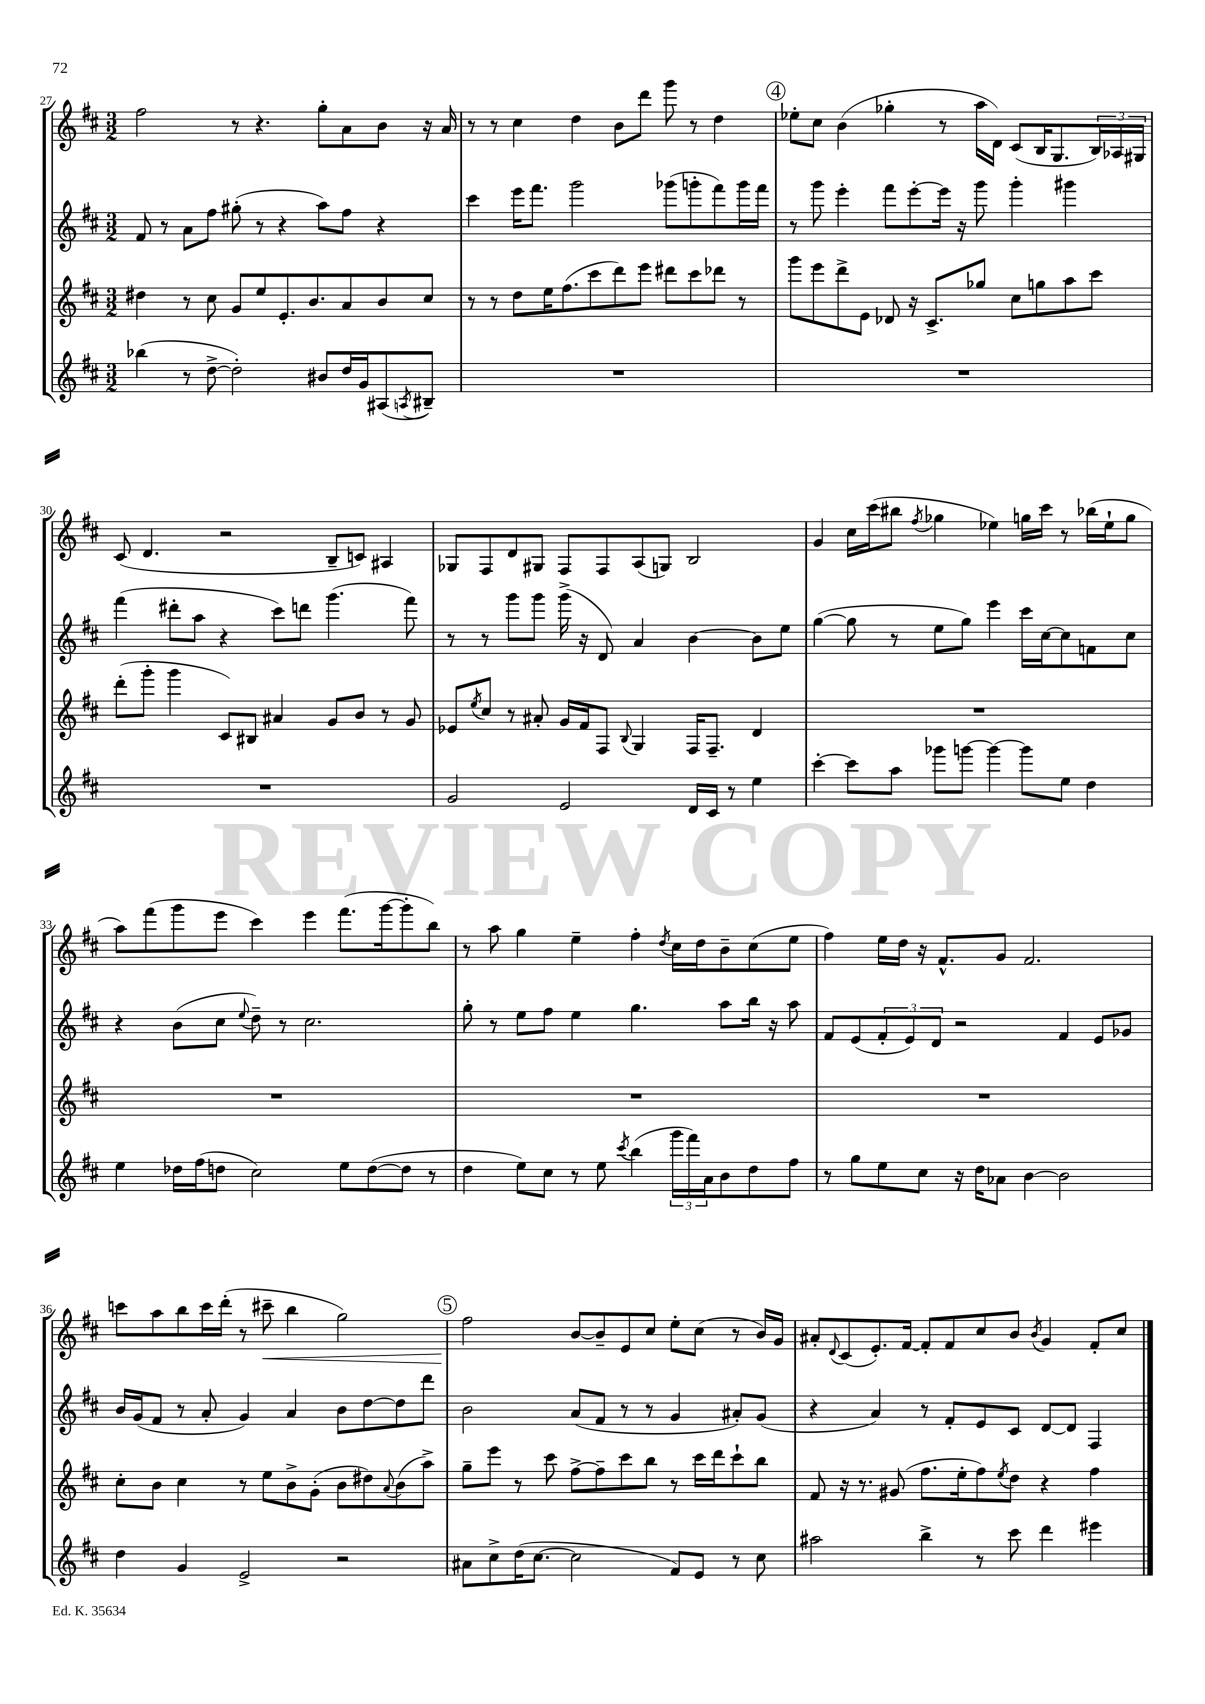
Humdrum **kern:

**kern	**kern	**kern	**kern
*staff4	*staff3	*staff2	*staff1
*clefG2	*clefG2	*clefG2	*clefG2
*k[f#c#]	*k[f#c#]	*k[f#c#]	*k[f#c#]
*M3/2	*M3/2	*M3/2	*M3/2
(4bb-\	4dd#\	8f#/	2ff#\
.	.	8r	.
8r	8r	8a\L	.
[8dd^\	8cc#\	8ff#\J	.
2dd'\])	8g/L	(8gg#'\	8r
.	8ee/	8r	4.r
.	8.e'/	4r	.
.	8.b/	.	.
8b#/L	.	8aa\L)	8gg'\L
16dd/L	8a/	8ff#\J	8a\
16g/J	.	.	.
(8A#/	8b/	4r	8b\J
8qA/	.	.	.
8B#~/J)	8cc#/J	.	16r
.	.	.	16a/
=	=	=	=
1.r	8r	4ccc#\	8r
.	8r	.	8r
.	8dd\L	16eee\LK	4cc#\
.	.	8.fff#\J	.
.	16ee\K	.	.
.	(8.ff#\	.	.
.	.	2ggg\	4dd\
.	8ccc#\	.	.
.	8ddd\)	.	8b\L
.	8eee\J	.	8ddd\J
.	8ddd#\L	(8ggg-\L	8ggg\
.	8ccc#\	8ggg'\	8r
.	8ddd-\J	8fff#\)	4dd\
.	8r	16ggg\L	.
.	.	16fff#\JJ	.
=	=	=	=
1.r	8ggg\L	8r	8ee-'\L
.	8eee\	8ggg\	8cc#\J
.	8ddd^\	4eee'\	(4b\
.	8e\J	.	.
.	8d-/	8fff#\L	4gg-'\
.	16r	[8eee'\	.
.	8.c#^/L	.	.
.	.	16eee\]Jk	8r
.	.	16r	.
.	8gg-/J	8ggg\	16aa\LL
.	.	.	16d\JJ)
.	8cc#\L	4ggg'\	(8c#/L
.	8gg\	.	16B/K
.	.	.	8.G/
.	8aa\	4ggg#\	.
.	8ccc#\J	.	24B/L)
.	.	.	24A-/
.	.	.	24G#/JJ
=	=	=	=
1.r	(8ddd'\L	(4fff#\	(8c#/
.	8ggg'\J	.	4.d/
.	4ggg\	8ddd#'\L	.
.	.	8aa\J	.
.	8c#/L)	4r	2r
.	8B#/J	.	.
.	4a#/	8ccc#\L)	.
.	.	8ddd\J	.
.	8g/L	(4.ggg\	8B~/L
.	8b/J	.	8c/J)
.	8r	.	4A#/
.	8g/	8fff#\)	.
=	=	=	=
2g/	8e-/L	8r	8G-/L
.	8qee/	.	.
.	8cc#/J	8r	8F#/
.	8r	8ggg\L	8d/
.	8a#'/	8ggg\J	8G#/J
2e/	16g/LL	(16ggg^\	8F#/L
.	16f#/J	16r	.
.	8F#/J	8d/)	8F#/
.	8qqB/	.	.
.	4G/	4a/	(8A/
.	.	.	8G/J)
16d/LL	16F#/LK	[4b\	2B/
16c#/JJ	8.F#~/J	.	.
8r	.	.	.
4ee\	4d/	8b\]L	.
.	.	8ee\J	.
=	=	=	=
[4ccc#'\	1.r	([4gg\	4g/
8ccc#\]L	.	8gg\]	16cc#\LL
.	.	.	(16ccc#\J
8aa\J	.	8r	8bb#\J
.	.	.	8qff#/
8ggg-\L	.	8ee\L	4gg-\
[8ggg\J	.	8gg\J)	.
4ggg\_	.	4eee\	4ee-\)
8ggg\]L	.	16ccc#\LL	16gg\LL
.	.	[16cc#\J	16ccc#\JJ
8ee\J	.	8cc#\]	8r
4dd\	.	8f\	(16bb-\LL
.	.	.	16ee-`\J
.	.	8cc#\J	8gg\J
=	=	=	=
4ee\	1.r	4r	8aa\L)
.	.	.	(8fff#\
16dd-\LL	.	(8b\L	8ggg\
(16ff#\J	.	.	.
8dd\J	.	8cc#\J	8eee\J
.	.	8qqee/	.
2cc#\)	.	8dd~\)	4ccc#\)
.	.	8r	.
.	.	2.cc#\	4eee\
8ee\L	.	.	(8.fff#\L
([8dd\	.	.	.
.	.	.	[16ggg\k
8dd\]J	.	.	8ggg'\]
8r	.	.	8bb\J)
=	=	=	=
4dd\	1.r	8gg'\	8r
.	.	8r	8aa\
8ee\L)	.	8ee\L	4gg\
8cc#\J	.	8ff#\J	.
8r	.	4ee\	4ee~\
8ee\	.	.	.
8qccc#/	.	.	.
(4bb\	.	4.gg\	4ff#'\
.	.	.	8qdd/
24ggg\LL	.	.	16cc#\LL
24fff#\)	.	.	.
.	.	.	16dd\J
24a\J	.	.	.
8b\	.	8aa\L	8b~\
8dd\	.	16bb\Jk	(8cc#\
.	.	16r	.
8ff#\J	.	8aa\	8ee\J
=	=	=	=
8r	1.r	8f#/L	4ff#\)
8gg\L	.	(8e/	.
8ee\	.	12f#'/	16ee\LL
.	.	.	16dd\JJ
.	.	12e/)	.
8cc#\J	.	.	16r
.	.	12d/J	.
.	.	.	8.f#^^/L
16r	.	2r	.
16dd\LK	.	.	.
8a-\J	.	.	8g/J
[4b\	.	.	2.f#/
2b\]	.	4f#/	.
.	.	8e/L	.
.	.	8g-/J	.
=	=	=	=
4dd\	8cc#'\L	16b/LL	8ccc\L
.	.	(16g/J	.
.	8b\J	8f#/J	8aa\
4g/	4cc#\	8r	8bb\
.	.	8a'/	16ccc\L
.	.	.	(16ddd'\JJ
2e^/	8r	4g/)	8r
.	8ee\L	.	8ccc#~\
.	8b^\	4a/	4bb\
.	(8g'\J	.	.
2r	8b\L	8b\L	2gg\)
.	8dd#\)	[8dd\	.
.	8qqa/	.	.
.	(8b\	8dd\]	.
.	8aa^\J)	8ddd\J	.
=	=	=	=
8a#\L	8gg~\L	2b\	2ff#\
8cc#^\	8eee\J	.	.
(16dd\K	8r	.	.
[8.cc#\J	.	.	.
.	8ccc#\	.	.
2cc#\]	[8ff#^\L	(8a/L	[8b/L
.	8ff#~\]	8f#/J	8b~/]
.	8ccc#\	8r	8e/
.	8bb\J	8r	8cc#/J
8f#/L)	8r	4g/	8ee'\L
8e/J	16ccc#\LL	.	(8cc#\J
.	16ddd\J	.	.
8r	8ccc#`\	8a#'/L)	8r
8cc#\	8bb\J	(8g/J	16b/LL)
.	.	.	16g/JJ
=	=	=	=
2aa#\	8f#/	4r	8a#'/L
.	.	.	8qqd/
.	16r	.	(8c#/
.	8.r	.	.
.	.	4a/)	8.e'/)
.	(8g#/	.	.
.	.	.	[16f#/Jk
4bb^\	8.ff#\L	8r	8f#'/]L
.	.	8f#'/L	8f#/
.	16ee'\k	.	.
8r	8ff#\)	8e/	8cc#/
.	8qee/	.	.
8ccc#\	8dd\J	8c#/J	8b/J
.	.	.	8qb/
4ddd\	4r	[8d/L	4g/
.	.	8d/]J	.
4eee#\	4ff#\	4F#/	8f#'/L
.	.	.	8cc#/J
==	==	==	==
*-	*-	*-	*-
